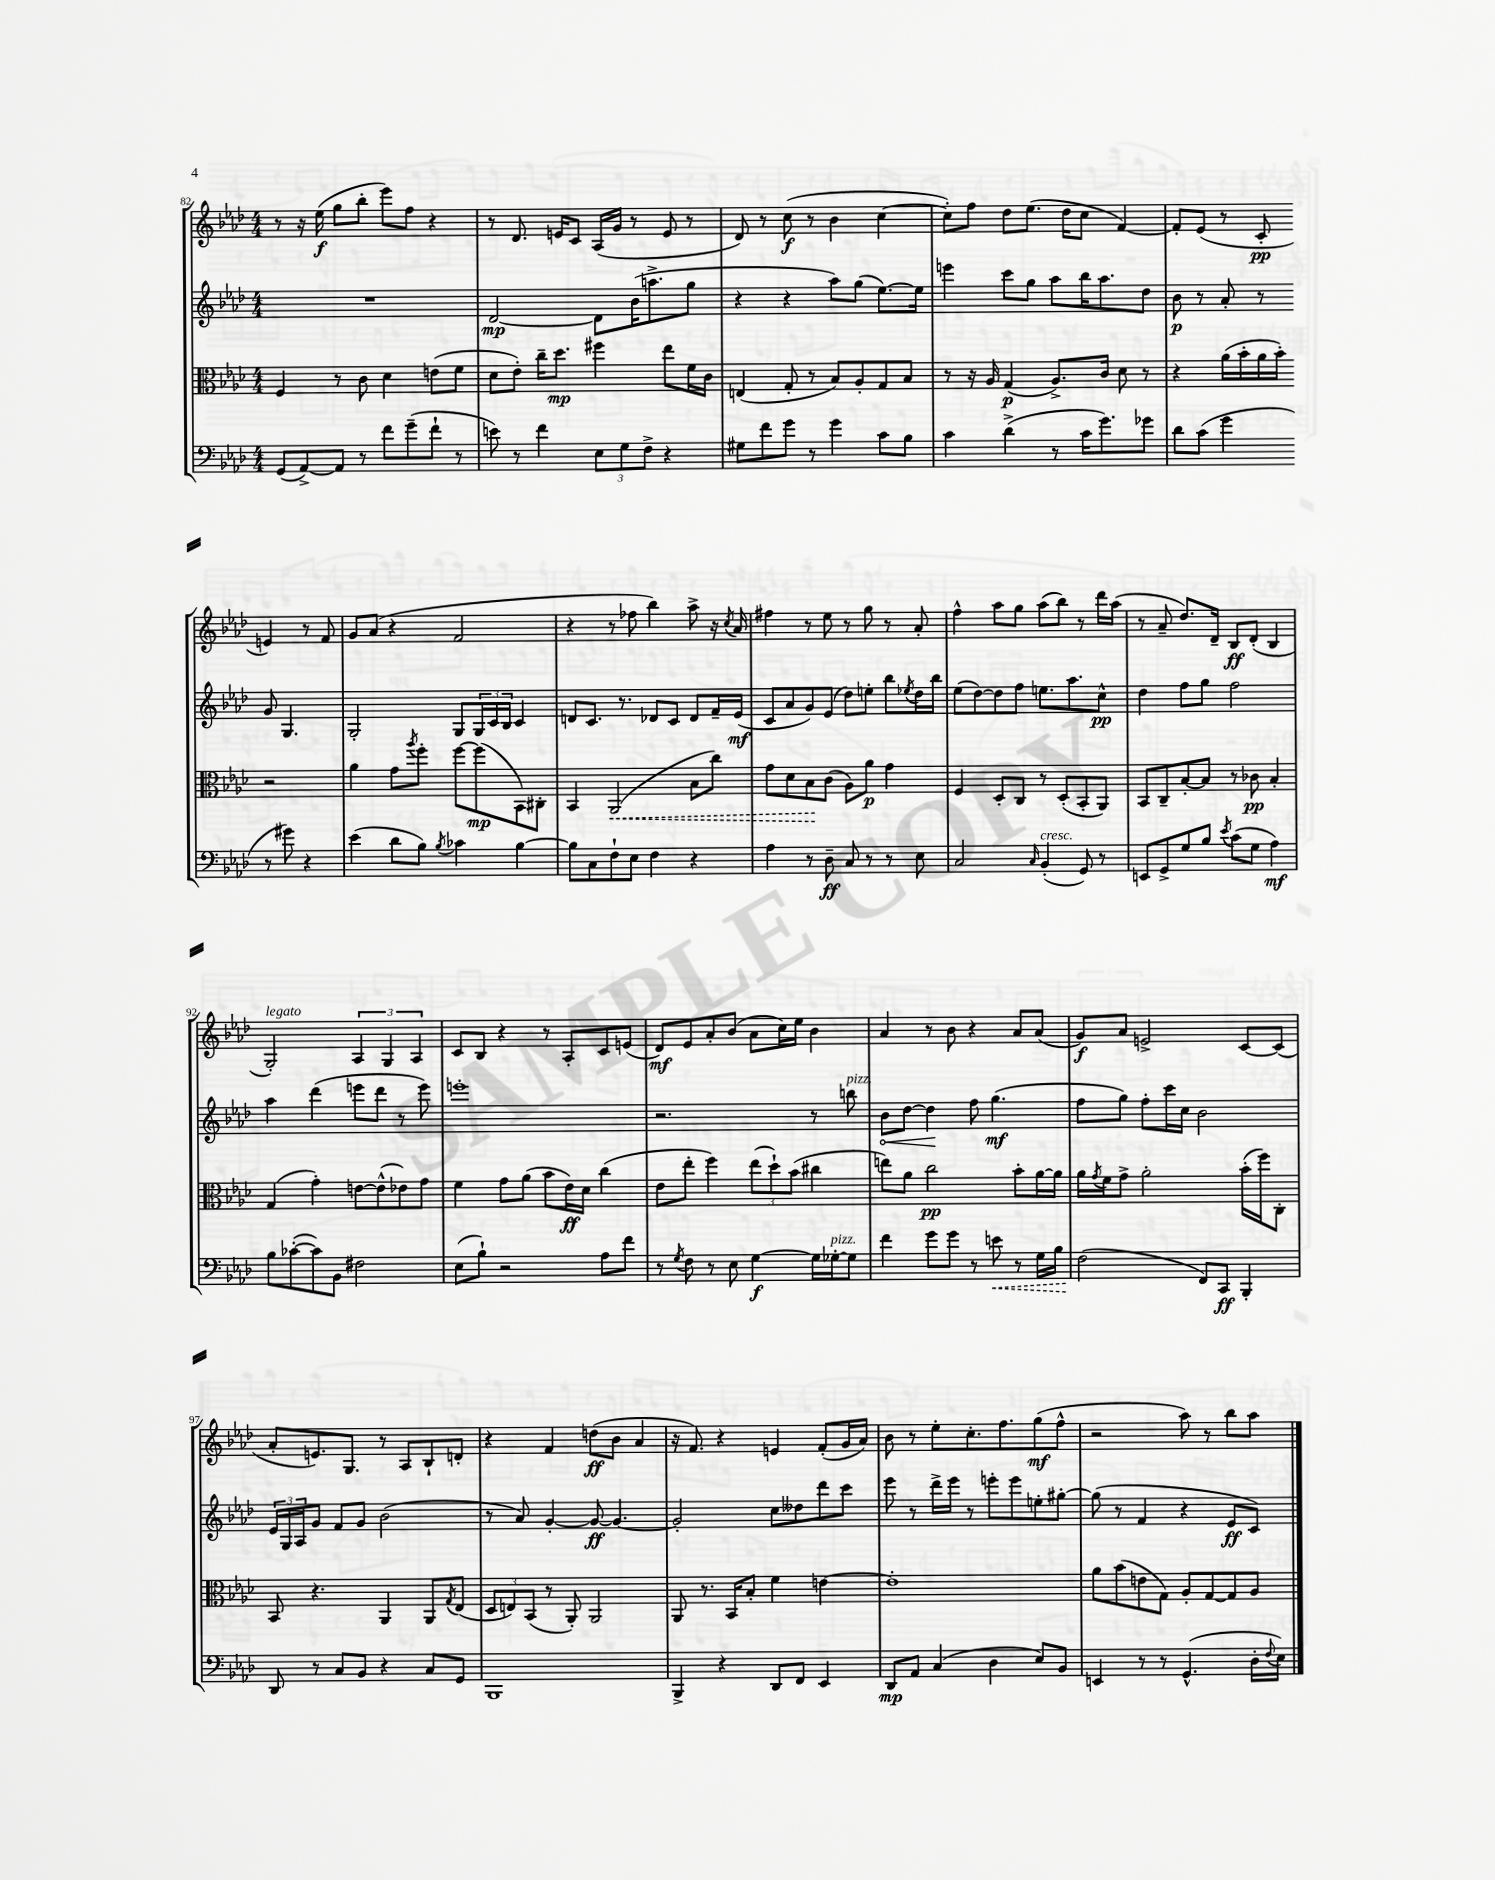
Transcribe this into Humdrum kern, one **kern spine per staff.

**kern	**kern	**kern	**kern
*staff4	*staff3	*staff2	*staff1
*clefF4	*clefC3	*clefG2	*clefG2
*k[b-e-a-d-]	*k[b-e-a-d-]	*k[b-e-a-d-]	*k[b-e-a-d-]
*M4/4	*M4/4	*M4/4	*M4/4
(8GG	4F	1r	8r
[8AA-^)	.	.	16r
.	.	.	(16ee-
8AA-]	8r	.	8gg
8r	8c	.	8bb-'
8f	4d-	.	8eee-)
(8g~	.	.	8ff
8f`	(8e	.	4r
8r	8f	.	.
=	=	=	=
8e)	8d-	[2d-	8r
8r	8e-')	.	8.d-
4f	16cc~	.	.
.	8.dd-	.	16e
.	.	.	8c
12E-	4ff#	8d-]	(16A-
.	.	.	16g
12G	.	.	.
.	.	(16b-	8r
12F^	.	.	.
.	.	8.aa^	.
4r	8ee-	.	8e
.	16f	8gg	8r
.	16c	.	.
=	=	=	=
8G#	(4E	4r	8d-)
8f	.	.	8r
8g	8G'	4r	(8cc
8r	8r	.	8r
4g	8B-)	8aa-)	4b-
.	8A-'	(8gg	.
8c	8G	[8.ee-)	[4cc
8B-	8B-	.	.
.	.	16ee-]	.
=	=	=	=
4c	8r	4eee	8cc'])
.	16r	.	8ff
.	16A-	.	.
(4d-^	(4G	8ccc	8dd-
.	.	8gg	(8.ee-
8r	8.A-^)	8aa-	.
.	.	.	16dd-
16c	.	16bb-	8cc
8.g)	16c	8.aa-	.
.	8d-	.	[4f)
8g-	8r	8dd-	.
=	=	=	=
8d-	4r	8b-	8f']
(8c	.	8r	(8e-
4g	(16a-	8a-'	8r
.	16b-'	.	.
.	16a-	8r	8c'
.	16b-')	.	.
8r	2r	8g	4e)
8g#)	.	4.G	.
4r	.	.	8r
.	.	.	8f
=	=	=	=
(4e-	4a-	2G'	8g
.	.	.	(8a-
8d-	8g	.	4r
.	8qaa-	.	.
8B-)	8ff'	.	.
8qB-	.	.	.
4c-	[8ff	8G	2f
.	(8ff]	24G	.
.	.	24c	.
.	.	24B-	.
[4B-	8BB-)	4c	.
.	8C#'	.	.
=	=	=	=
8B-]	4BB-	8d	4r
8C	.	8.c	.
8F`	(2AA-	.	8r
.	.	8.r	.
8E-	.	.	8ff-
4F	.	8d-	4bb-)
.	.	8c	.
4r	8B-	8d-	8aa-^
.	8cc)	16f~	16r
.	.	.	8qcc
.	.	(16e-	16a-
=	=	=	=
4A-	8g	8c	4ff#
.	8d-	8a-	.
8r	8B-	8g)	8r
8D-~	(8c	(8e-	8ee-
8C	8A-)	8dd-)	8r
8r	8a-	8ee'	8gg
8r	4g	8bb-	8r
.	.	8qee-	.
8E-	.	16dd-	8a-'
.	.	16bb-	.
=	=	=	=
2C	4F	(8ee-	4ff^^
.	.	[8dd-)	.
.	8D-'	8dd-]	8aa-
.	8C	8ff	8gg
16qqC	.	.	.
(4BB-'	8r	8.ee	(8aa-
.	(8D-'	.	8bb-)
.	.	8.aa-	.
8GG)	8BB-'	.	8r
8r	8AA-)	8cc^^	16ddd-
.	.	.	(16aa-
=	=	=	=
8EE	8BB-	4dd-	8r
8GG^	8C~	.	8a-~
8G	[8B-'	8ff	8.dd-)
8B-	8B-]	8gg	.
.	.	.	16d-~
8qe-	.	.	.
(8c	8r	2ff	8B-
8G	8c-	.	(8d-'
4A-)	4B-'	.	4B-
=	=	=	=
8B-	(4G	4aa-	2G')
([8c-'	.	.	.
8c-])	4g')	(4ddd-	.
8BB-	.	.	.
2F#	[8e	8eee	6A-
.	(8e^^]	8ddd-	.
.	.	.	6G
.	8e-)	8r	.
.	.	.	6A-
.	8g	8eee)	.
=	=	=	=
(8E-	4f	1eee'	8c
8B-`)	.	.	8B-
2r	8g	.	4r
.	(8a-	.	.
.	8b-	.	8r
.	16e-)	.	8A-'
.	16d-	.	.
8A-	(4cc	.	8c
8f	.	.	(8e
=	=	=	=
8r	8e-	2.r	8d-)
8qG	.	.	.
8F	8ee-'	.	8e-
8r	4ff)	.	8a-'
8E-	.	.	(8b-
[4G	(12ee-	.	8a-
.	12dd-`)	.	.
.	.	.	16cc)
.	(12b-	.	.
.	.	.	16ee-
16G]	4cc#	8r	4b-
[16G-'	.	.	.
8G-]	.	8bb	.
=	=	=	=
4f	8ee)	8b-	4a-
.	8a-	[8dd-	.
8g	2cc	4dd-]	8r
8g	.	.	8b-
8r	.	8ff	4r
8e	.	(4.gg	.
8r	8b-'	.	8a-
16G	[16a-	.	(8a-
16B-	16a-]	.	.
=	=	=	=
(2F	16a-	8ff	8g)
.	8qg	.	.
.	16f	.	.
.	8g^	8gg)	8a-
.	2a-'	8ff'	2e^
.	.	16ccc	.
.	.	16cc	.
8FF)	.	2b-	.
8CC	.	.	.
4BBB-'	(16b-'	.	[8c
.	16ff)	.	.
.	8C'	.	(8c]
=	=	=	=
8DD-	8BB-	24e-	8a-'
.	.	24G	.
.	.	24A-	.
8r	4.r	8g	8.e)
8C	.	8f	.
.	.	.	8.G
8BB-	.	8g	.
4r	4AA-	(2b-	8r
.	.	.	8A-
8C	8AA-	.	8B-`
.	8qG	.	.
8GG	(8E-	.	8d'
=	=	=	=
1BBB-	12D-	8r	4r
.	12E)	.	.
.	.	8a-)	.
.	(12BB-	.	.
.	8r	[4g'	4f
.	8AA-')	.	.
.	2AA-	8g_	(8dd
.	.	4.g_	8b-
.	.	.	4a-
=	=	=	=
4BBB-^	8AA-	2g']	16r
.	.	.	8.f)
.	8.r	.	.
4r	.	.	4r
.	16BB-	.	.
.	8B-'	.	.
8DD-	4f	8cc	4e
8FF	.	8dd--	.
4EE-	[4e	8ddd-	(8f'
.	.	8ccc	16g
.	.	.	16a-)
=	=	=	=
8DD-	1e']	8eee-	8b-
8AA-	.	8r	8r
(4C	.	16ddd-^	8ee-'
.	.	16eee-	.
.	.	8r	8.cc'
4D-	.	8eee'	.
.	.	.	8.ff
.	.	8eee	.
8E-)	.	8ee'	(8gg
8BB-	.	[8gg#'	8ff^^
=	=	=	=
4EE	8a-	(8gg#]	2r
.	(8b-	8r	.
8r	8e	4f	.
8r	8G)	.	.
(4.GG^^	8A-'	4r	8aa-)
.	[8G	.	8r
.	8G]	8e-	8bb-
16D-'	8A-	8c)	8aa-
8qqF	.	.	.
16E-)	.	.	.
==	==	==	==
*-	*-	*-	*-
